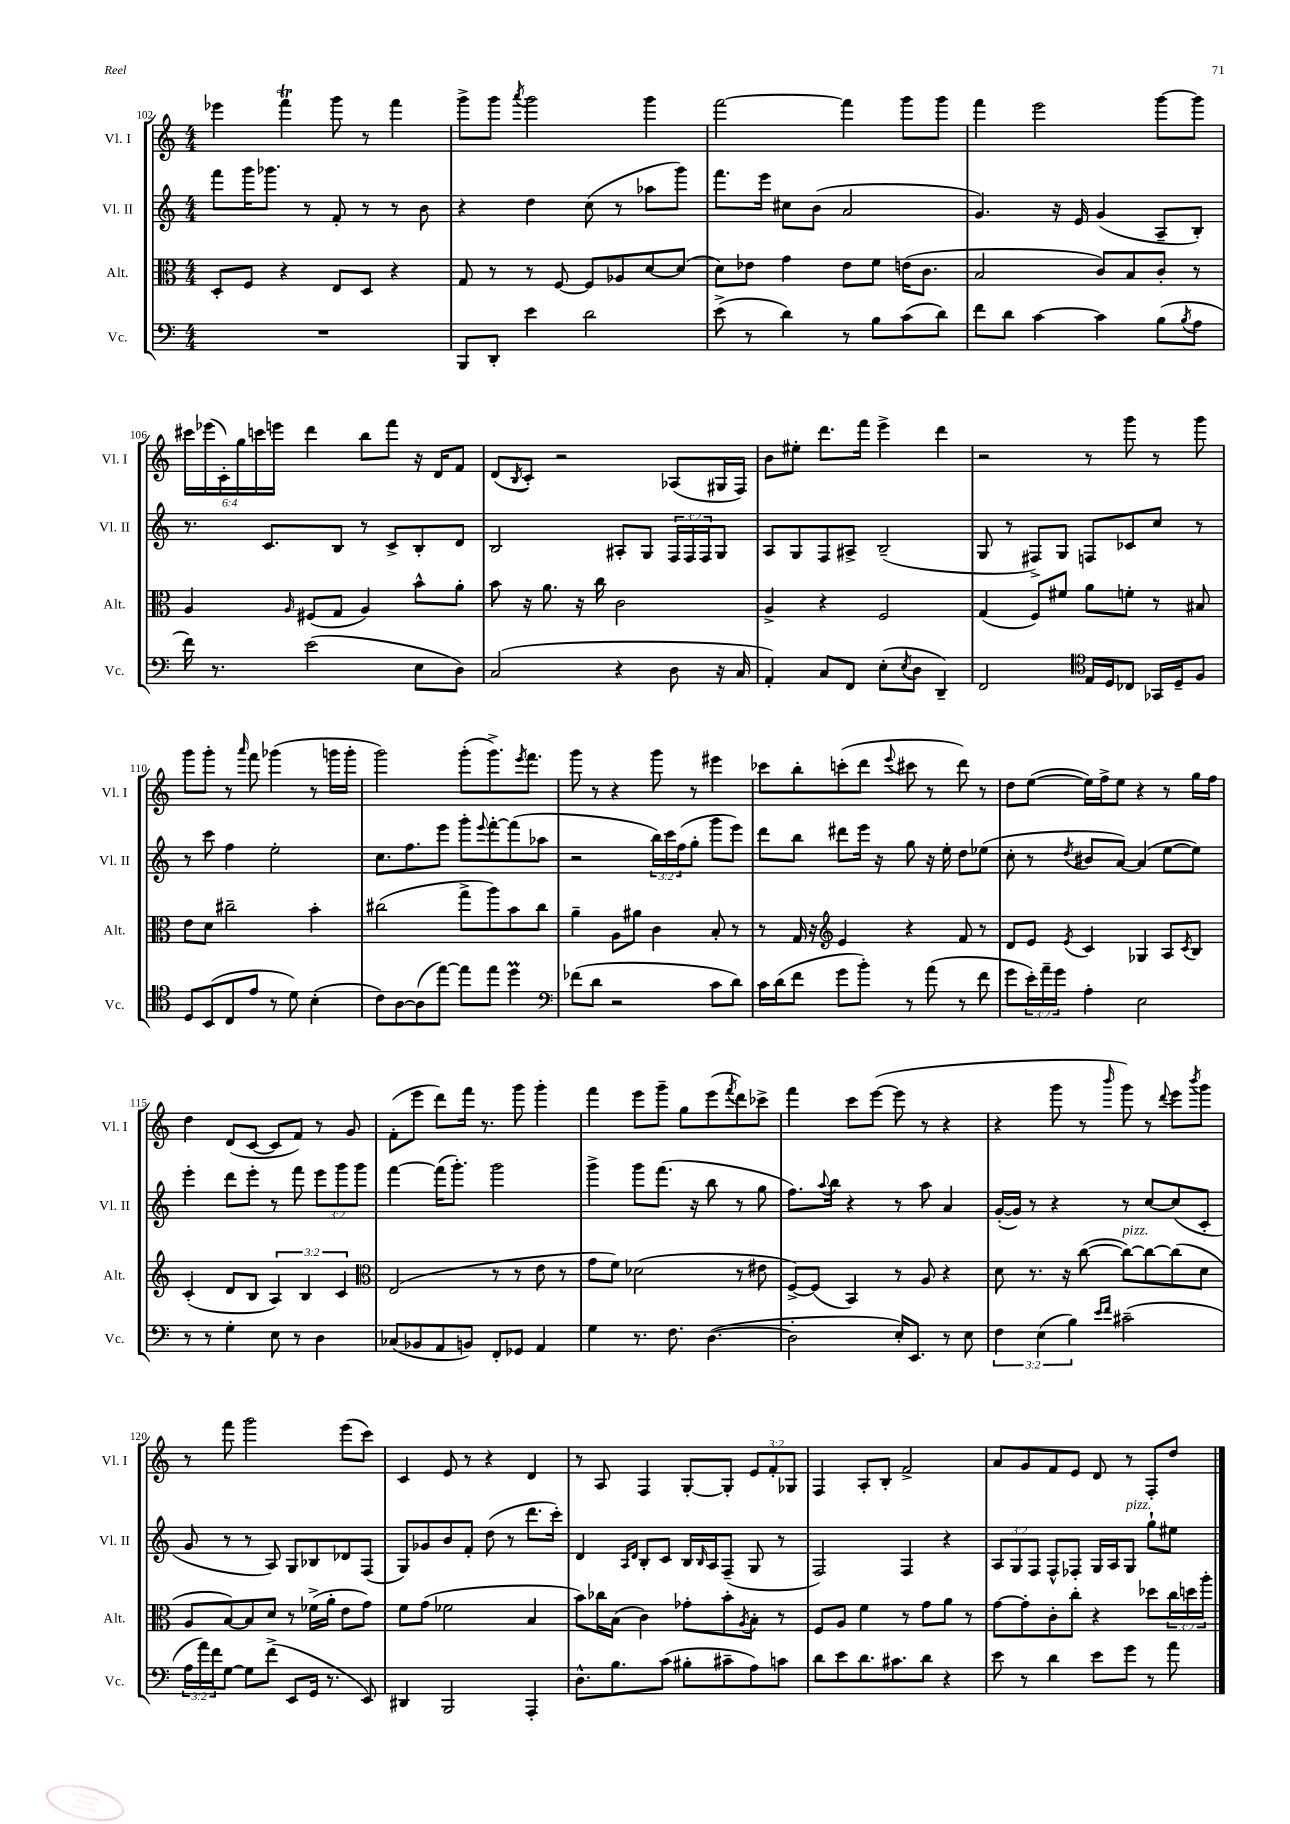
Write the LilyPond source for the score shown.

<<
\new StaffGroup <<
\new Staff = "s0" \with { instrumentName = "Vl. I" shortInstrumentName = "Vl. I" } {
    \clef treble \key c \major \numericTimeSignature \time 4/4 \override Staff.TupletNumber.text = #tuplet-number::calc-fraction-text
    ees'''4 f'''4\trill g'''8 r8 f'''4 |
    g'''8-> g'''8 \acciaccatura { a'''8 } g'''2 g'''4 |
    f'''2~ f'''4 g'''8 g'''8 |
    f'''4 e'''2 g'''8~ g'''8 |
    \tuplet 6/4 { cis'''16 ees'''16( c'16-.) g''16 c'''16 e'''16 } d'''4 b''8 f'''8 r16 d'16 f'8 |
    d'8( \acciaccatura { b8 } c'8-.) r2 aes8( gis16 f16) |
    b'8 eis''8-. d'''8. f'''16 e'''4-> d'''4 |
    r2 r8 g'''8 r8 g'''8 |
    g'''8 g'''8-. r8 \grace { a'''16 } f'''8 ges'''4( r8 g'''16 g'''16-. |
    g'''2) g'''8-.( g'''8.->) \acciaccatura { e'''8 } f'''8. |
    g'''8 r8 r4 g'''8 r8 eis'''4 |
    ces'''8 b''8-. c'''8-.( d'''8 \appoggiatura { e'''8 } cis'''8 r8 d'''8) r8 |
    d''8 e''8~( e''16) f''16-> e''8 r4 r8 g''16 f''16 |
    d''4 d'8( c'8~ c'8 f'8) r8 g'8 |
    f'8-.( e'''8 d'''8) f'''16 r8. g'''8 g'''4-. |
    f'''4 e'''8 g'''8-- g''8 e'''8( \acciaccatura { f'''8 } d'''8) ces'''8-> |
    f'''4 c'''8 e'''8~( e'''8 r8 r4 |
    r4 g'''8 r8 \grace { b'''16 } g'''8) r8 \appoggiatura { d'''8 } e'''8 \acciaccatura { b'''8 } g'''8 |
    r8 f'''8 g'''2 e'''8( c'''8) |
    c'4 e'8 r8 r4 d'4 |
    r8 a8 f4 g8~-. g8-. \tuplet 3/2 { e'8 f'8-. ges8 } |
    f4 a8-. b8-. f'2-> |
    a'8 g'8 f'8 e'8 d'8 r8 f8-. d''8 \bar "|." |
}
\new Staff = "s1" \with { instrumentName = "Vl. II" shortInstrumentName = "Vl. II" } {
    \clef treble \key c \major \numericTimeSignature \time 4/4 \override Staff.TupletNumber.text = #tuplet-number::calc-fraction-text
    f'''8 g'''16 ges'''8. r8 f'8-. r8 r8 b'8 |
    r4 d''4 c''8( r8 aes''8 g'''8) |
    f'''8. e'''16 cis''8 b'8( a'2 |
    g'4.) r16 e'16 g'4( a8-- b8-.) |
    r8. c'8. b8 r8 c'8-> b8-. d'8 |
    b2 ais8-. g8 \tuplet 3/2 { f16 f16 f16 } g8 |
    a8 g8 f8 ais8-> b2--( |
    g8 r8 fis8->) g8 f8 ces'8 c''8 r8 |
    r8 c'''8 f''4 e''2-. |
    c''8. f''8. e'''8 g'''8-. \appoggiatura { e'''8 } f'''8~-. f'''8( aes''8 |
    r2 \tuplet 3/2 { b''16) c'''16 f''16( } g''8-. g'''8 e'''8) |
    d'''8 b''8 dis'''8 e'''16 r16 g''8 r16 e''16-. d''8 ees''8( |
    c''8-. r8 \acciaccatura { d''8 } bis'8 a'8~) a'4( e''8~ e''8) |
    e'''4-. d'''8 e'''8-. r8 f'''8 \tuplet 3/2 { e'''8 g'''8 g'''8 } |
    f'''4~ f'''16( g'''8.-.) g'''2 |
    g'''4-> g'''8 f'''8.( r16 b''8 r8 g''8 |
    f''8.) \appoggiatura { a''8 } b''16 r4 r8 a''8 a'4 |
    g'16~-.( g'16) r8 r4 r8 c''8~ c''8( c'8-. |
    g'8 r8 r8 a8) g8 bes8 des'8 f8( |
    g8) ges'8 b'8 f'8-. d''8( r8 d'''8. c'''16-.) |
    d'4 \grace { a16 d'16 } b8-. c'8 b16 \grace { b16 } a16 f8--( g8 r8 |
    f2) f4 r4 |
    \tuplet 3/2 { a8 g8 f8 } f8-^ fes8-. g16 a16 g8^\markup { \italic "pizz." } g''8-! eis''8 \bar "|." |
}
\new Staff = "s2" \with { instrumentName = "Alt." shortInstrumentName = "Alt." } {
    \clef alto \key c \major \numericTimeSignature \time 4/4 \override Staff.TupletNumber.text = #tuplet-number::calc-fraction-text
    d8-. f8 r4 e8 d8 r4 |
    g8 r8 r8 f8~ f8 aes8 d'8~ d'8( |
    d'8) ees'8 g'4 ees'8 f'8 e'16( c'8. |
    b2 c'8) b8 c'8-. r8 |
    a4 \grace { a16 } fis8( g8 a4) b'8-^ a'8-. |
    b'8 r16 a'8. r16 c''16 c'2 |
    a4-> r4 f2 |
    g4( f8) fis'8 a'8 f'8-. r8 bis8 |
    e'8 d'8 cis''2-- b'4-. |
    cis''2( g''8-> a''8) b'8 cis''8 |
    a'4-- a8 ais'8 c'4 b8-. r8 |
    r8 g16 r16 \clef treble e'4 r4 f'8 r8 |
    d'8 e'8 \acciaccatura { e'8 } c'4 ges4 a8 \acciaccatura { c'8 } b8 |
    c'4-.( d'8 b8 \tuplet 3/2 { a4) b4 c'4 } |
    \clef alto e2( r8 r8 e'8 r8 |
    g'8 f'8) des'2( r8 eis'8 |
    f8~->) f8( b,4) r8 a8 r4 |
    d'8 r8. r16 c''8~( c''8~^\markup { \italic "pizz." }) c''8~ c''8( d'8 |
    a8 b8~) b8 d'8 r8 fes'16->( a'16-. e'8 g'8) |
    f'8 g'8( fes'2 b4 |
    b'8) ces''16 b16( c'4) ges'8-. b'8-. \acciaccatura { a8 } b8-. r8 |
    f8 a8 f'4 r8 g'8 a'8 r8 |
    g'8~ g'8-. c'8-. c''8-. r4 des''8 \tuplet 3/2 { c''16 d''16 a''16-. } \bar "|." |
}
\new Staff = "s3" \with { instrumentName = "Vc." shortInstrumentName = "Vc." } {
    \clef bass \key c \major \numericTimeSignature \time 4/4 \override Staff.TupletNumber.text = #tuplet-number::calc-fraction-text
    R1 |
    b,,8 d,8-. e'4 d'2 |
    e'8->( r8 d'4) r8 b8 c'8( d'8) |
    f'8 d'8 c'4~ c'4 b8( \acciaccatura { b8 } a8 |
    f'16) r8. e'2( e8 d8) |
    c2( r4 d8 r16 c16 |
    a,4-.) c8 f,8 e8-.( \acciaccatura { e8 } d8 d,4--) |
    f,2 \clef tenor e16 d16 ces8 ges,16 d16-- f8 |
    d8 b,8( c8 e'8 r8 d'8) b4-.( |
    c'8) a8~ a8( e''8~) e''8 e''8 d''4\prall |
    \clef bass fes'8( d'8 r2 c'8 d'8) |
    c'16 d'16( f'8 g'8 b'8-.) r8 a'8( r8 f'8 |
    g'8 \tuplet 3/2 { e'16-.) a'16-- g'16 } a4-. e2 |
    r8 r8 g4-. e8 r8 d4 |
    ces8( bes,8 a,8 b,8) f,8-. ges,8 a,4 |
    g4 r8. f8. d4.~( |
    d2-. e16-.) e,8. r8 e8 |
    \tuplet 3/2 { f4 e4( b4) } \grace { e'16 f'16 } cis'2--( |
    \tuplet 3/2 { a16 a'16) f'16 } g8~ g8 f'8->( e,8 g,16 r8. e,8) |
    dis,4 b,,2 a,,4-. |
    d8.-^ b8. c'8( bis8-. cis'8-- a8) c'8 |
    d'8 e'8 d'8. cis'8. d'8 r4 |
    e'8 r8 d'4 e'8 g'8 r8 a'8 \bar "|." |
}
>>
>>
\layout { \context { \Score currentBarNumber = #102 } }
